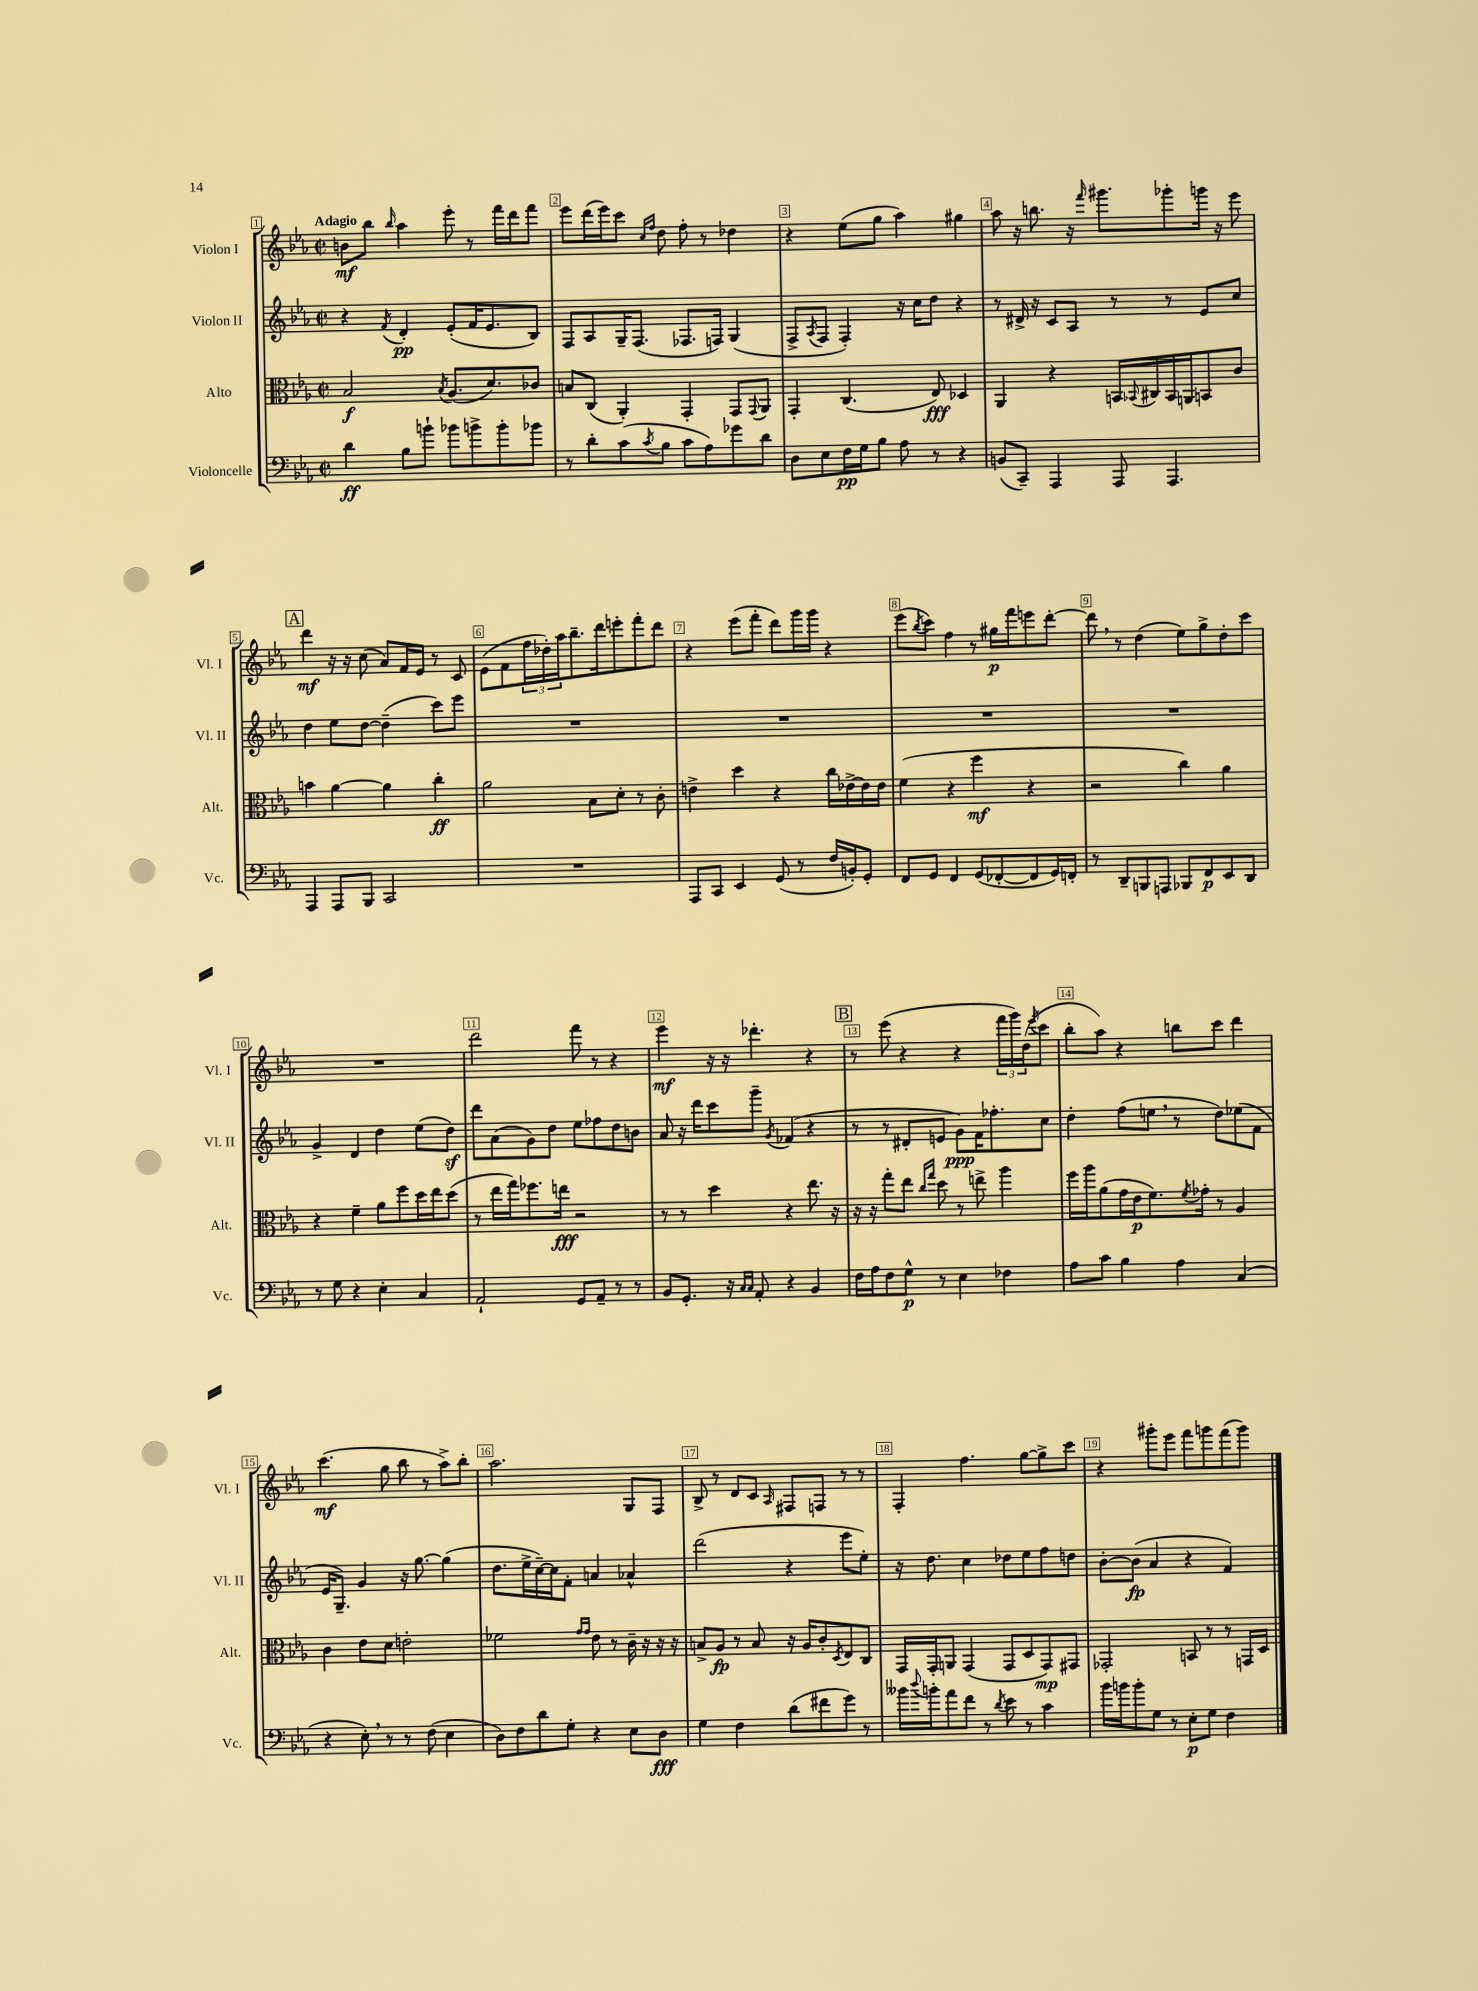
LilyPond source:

<<
\new StaffGroup <<
\new Staff = "s0" \with { instrumentName = "Violon I" shortInstrumentName = "Vl. I" } {
    \clef treble \key ees \major \defaultTimeSignature \time 2/2 \tempo "Adagio"
    b'8\mf bes''8 \grace { bes''16 } aes''4 ees'''8-. r8 f'''16 d'''16 f'''8 |
    ees'''8 d'''16( ees'''16) c'''8 \grace { c''16 f''16 } d''8 f''8-. r8 des''4 |
    r4 ees''8( g''8 aes''4) gis''4 |
    aes''8 r16 b''8. r16 \grace { f'''16 } gis'''8. ges'''8-. g'''16 r16 ees'''8 |
    \mark \markup { \box "A" } d'''4\mf r16 r16 c''8( aes'8) f'16 ees'16 r8 c'8 |
    ees'8( f'8 \tuplet 3/2 { f''16 des''16-.) aes''16 } bes''8.-- d'''16 e'''8-. f'''8-. d'''8 |
    r4 ees'''8( f'''8-. d'''8) g'''16 g'''16 r4 |
    ees'''8( \acciaccatura { bes''8 } c'''8) f''4 r8 gis''16\p f'''16 e'''8 d'''8~-. |
    d'''8 \breathe r8 d''4( ees''8) g''8-> d''8-. c'''8 |
    R1 |
    d'''2 f'''8 r8 r4 |
    ees'''4\mf r16 r16 des'''4.-. r4 |
    \mark \markup { \box "B" } r8 ees'''8( r4 r4 \tuplet 3/2 { f'''16 g'''16) d''16( } \acciaccatura { ees'''8 } c'''8 |
    bes''8-. aes''8) r4 b''8 c'''8 d'''4 |
    c'''4.\mf( g''8 bes''8 r8 aes''8->) bes''8-. |
    aes''2. g8 f8 |
    bes8-> r8 d'8 c'8 \grace { aes16 } fis8 f8 r8 r8 |
    f4-. f''4. g''8~ g''8-> c'''8 |
    r4 gis'''8-. ees'''8 f'''8 g'''8 f'''8( g'''8) \bar "|." |
}
\new Staff = "s1" \with { instrumentName = "Violon II" shortInstrumentName = "Vl. II" } {
    \clef treble \key ees \major \defaultTimeSignature \time 2/2
    r4 \acciaccatura { f'8 } d'4-.\pp ees'8-.( f'16 ees'8. bes8) |
    f8 aes8 g16-- f8.( fes8. f16) g4( |
    f8-> \acciaccatura { aes8 } f8 f4-.) r16 c''16 d''8 r4 |
    r8 dis'16-> r16 c'8 aes8 r8 r8 ees'8 c''8 |
    \mark \markup { \box "A" } d''4 ees''8 d''8~ d''4--( c'''8) ees'''8 |
    R1 |
    R1 |
    R1 |
    R1 |
    g'4-> d'4 d''4 ees''8( d''8\sf) |
    d'''8 aes'8( g'8) d''8 ees''8 fes''8 d''8 b'8 |
    aes'8 r16 d'''16 c'''8 g'''8-- \acciaccatura { g'8 } fes'4( r4 |
    \mark \markup { \box "B" } r8 r8 dis'8-. e'8 g'8\ppp) f'16 fes''8.-. c''8 |
    d''4-. f''8( e''8 \breathe r8 d''8) ees''8( f'8 |
    ees'16 g8.--) g'4 r16 g''8.~ g''4( |
    d''8. ees''16-> c''16~--) c''16 f'8-. a'4 aes'4-^ |
    d'''2( r4 ees'''8 ees''8-.) |
    r16 d''8. c''4 des''8 ees''8 f''8 d''8 |
    bes'8~-. bes'8\fp( aes'4 r4 f'4) \bar "|." |
}
\new Staff = "s2" \with { instrumentName = "Alto" shortInstrumentName = "Alt." } {
    \clef alto \key ees \major \defaultTimeSignature \time 2/2
    bes2\f \acciaccatura { bes8 } aes8.( d'8.) ces'8 |
    b8 c8( aes,4-.) g,4-. g,8 \appoggiatura { g,8 } aes,8 |
    g,4-. c4.( ees8\fff) des4 |
    aes,4 r4 b,16 \appoggiatura { bes,8 } cis16 bes,16 a,16 b,8 c'8 |
    \mark \markup { \box "A" } b'4 aes'4~ aes'4 c''4-.\ff |
    aes'2 bes8 d'8-. r8 c'8-. |
    e'4-> d''4 r4 c''16 ees'16~-> ees'16 ees'16 |
    f'4( r4 f''4\mf r4 |
    r2 c''4) aes'4 |
    r4 f'4-- aes'8 f''8 d''16 ees''16 d''8( |
    r8 ees''16 g''16) fes''8. e''16\fff r2 |
    r8 r8 d''4 r4 ees''8. r16 |
    \mark \markup { \box "B" } r16 r16 g''8-. ees''8 \grace { c''16 g''16 } d''8 r8 e''8-> aes''4 |
    f''16 aes''16 aes'8( g'16 ees'16\p f'8.) \acciaccatura { f'8 } ges'16-. r8 aes4 |
    c'4 ees'8 d'8 e'2-. |
    fes'2 \grace { g'16 g'16 } ees'8 r8 c'16-- r16 r16 r16 |
    b8-> aes8\fp r8 b8 r16 aes16 c'8-. \acciaccatura { d8 } ees8 c8 |
    g,16 g,16-. a,8 g,4( g,8 d8 g,8\mp) gis,8 |
    ges,2-. b,8 r8 r8 g,16 d16 \bar "|." |
}
\new Staff = "s3" \with { instrumentName = "Violoncelle" shortInstrumentName = "Vc." } {
    \clef bass \key ees \major \defaultTimeSignature \time 2/2
    d'4\ff bes8 b'8-! bes'8 b'8-> b'8-. bes'8 |
    r8 d'8-. c'8( \acciaccatura { c'8 } bes8 c'8 aes8) ges'8 d'8 |
    d8 ees8 f16\pp g16 bes8 aes8 r8 r4 |
    b,8( c,8--) aes,,4 aes,,8 aes,,4. |
    \mark \markup { \box "A" } aes,,4 aes,,8 bes,,8 c,2 |
    R1 |
    aes,,8 c,8 ees,4 g,8( r8 f16 b,16-.) g,8-. |
    f,8 g,8 f,4 g,8( fes,8~-. fes,8 g,16) f,16-. |
    r8 d,8-- b,,8 a,,8 bes,,8 f,8\p ees,8 d,8 |
    r8 g8 r4 ees4-. c4 |
    aes,2-! g,8 aes,8-- r8 r8 |
    bes,8 g,8.-. r16 \grace { c16 c16 } aes,8-. r4 bes,4 |
    \mark \markup { \box "B" } f16 aes16 f8 g8-^\p r8 ees4 fes4 |
    aes8 c'8 bes4 aes4 c4( |
    r4 ees8-.) \breathe r8 r8 f8( ees4 |
    d8) f8 d'8 g8-. r4 ees8 d8\fff |
    g4 f4 d'8( fis'8 g'8) r8 |
    beses'16 \appoggiatura { d''8 } b'16-. aes'8 f'8 r8 \acciaccatura { d'8 } ees'8 r8 c'4 |
    bes'16 b'16 b'8-. g8 r8 ees8-.\p g8 f4 \bar "|." |
}
>>
>>
\layout { \context { \Score \override BarNumber.break-visibility = ##(#f #t #t) barNumberVisibility = #all-bar-numbers-visible \override BarNumber.stencil = #(make-stencil-boxer 0.1 0.3 ly:text-interface::print) } }
